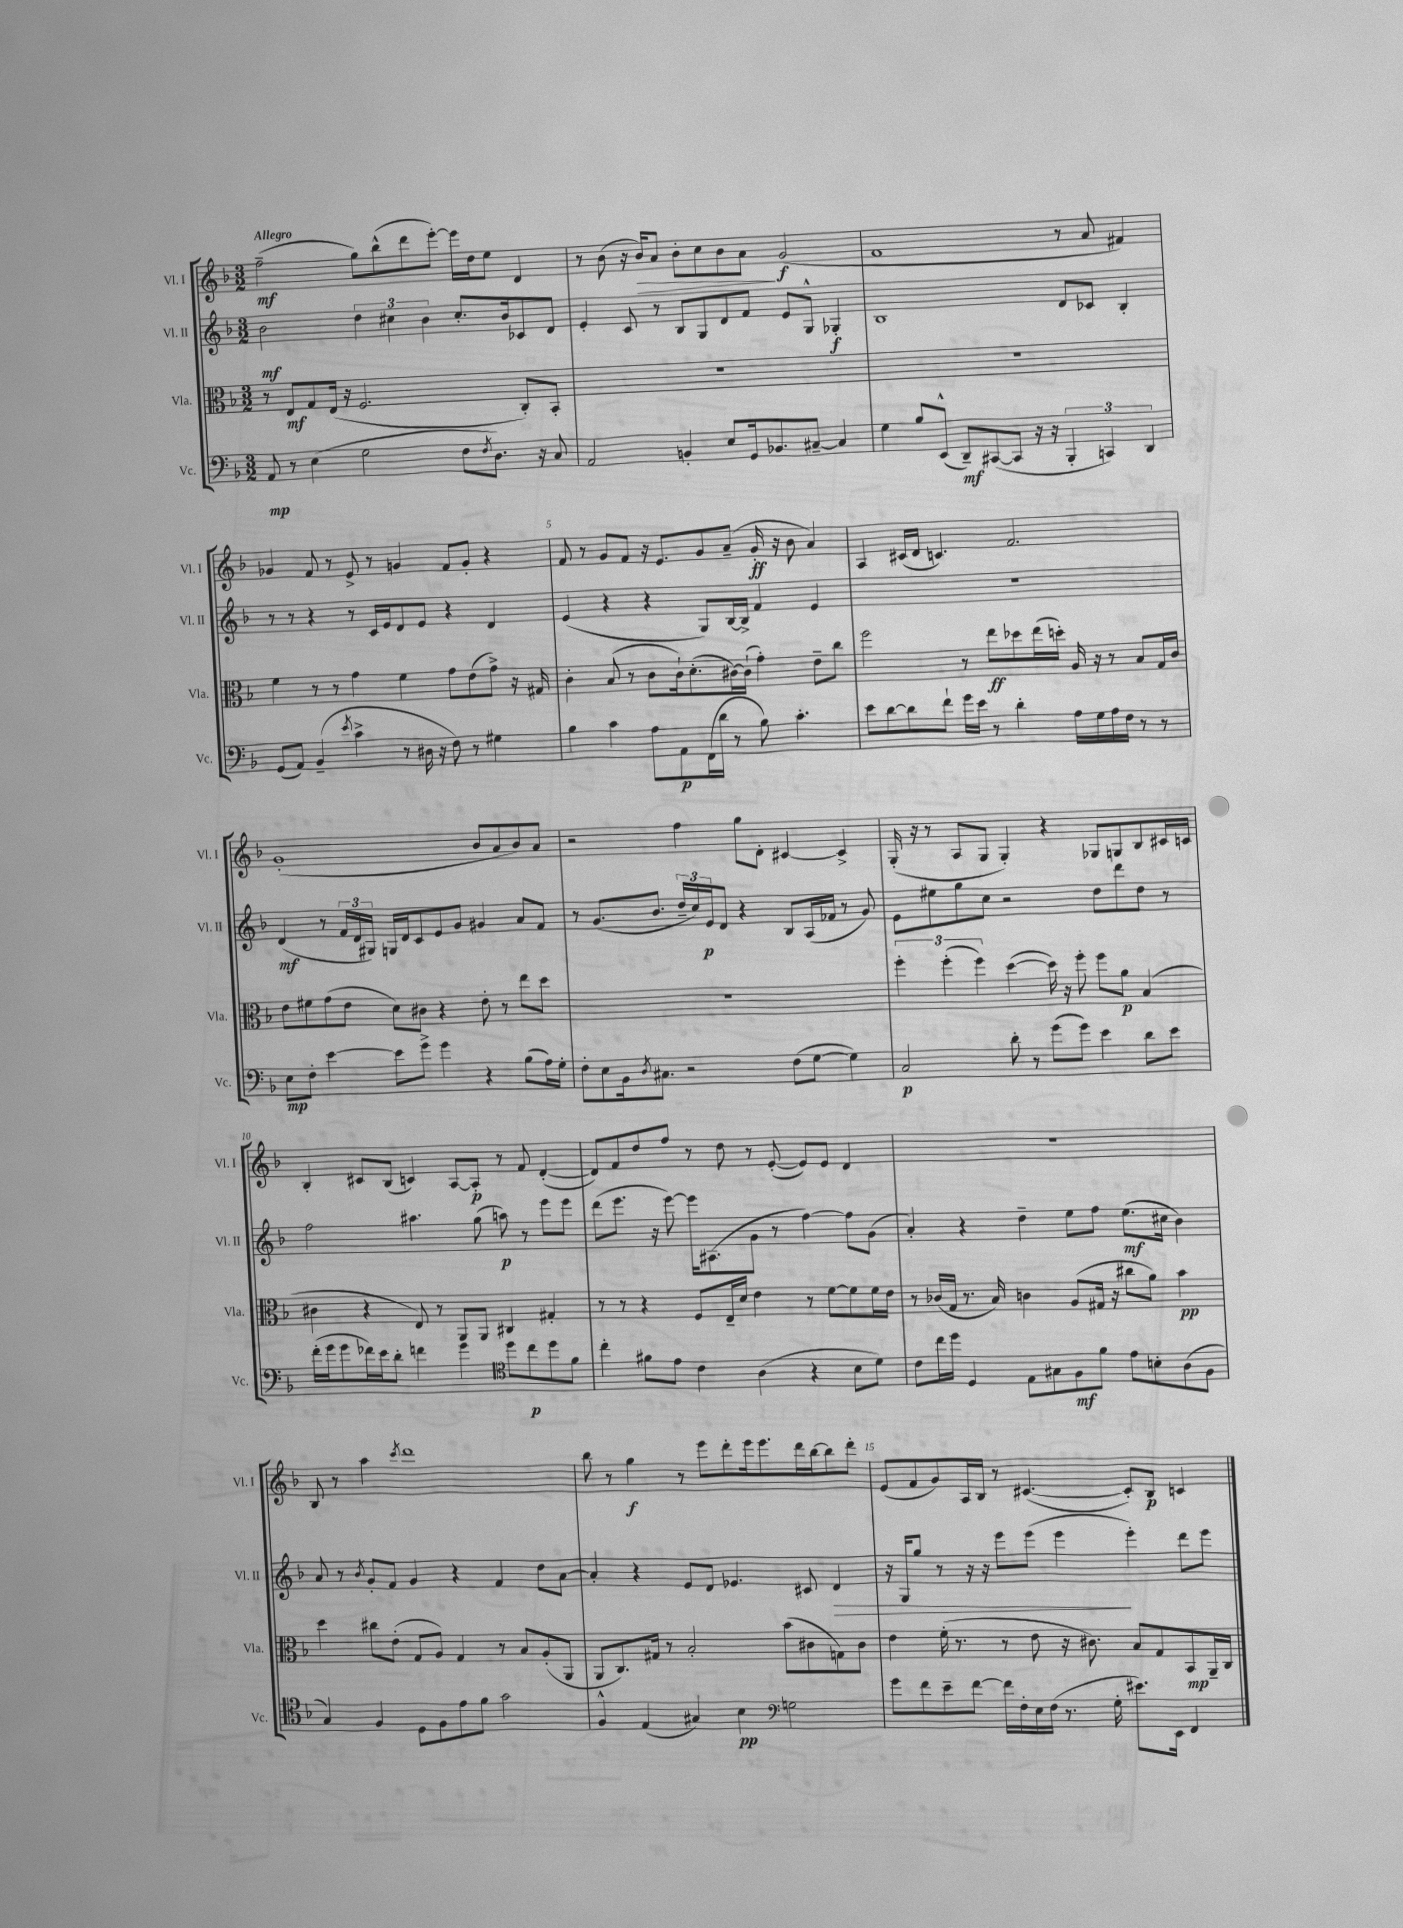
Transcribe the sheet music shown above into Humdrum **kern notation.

**kern	**dynam	**kern	**dynam	**kern	**dynam	**kern	**dynam
*part4	*part4	*part3	*part3	*part2	*part2	*part1	*part1
*staff4	*staff4	*staff3	*staff3	*staff2	*staff2	*staff1	*staff1
*I"Vc.	*	*I"Vla.	*	*I"Vl. II	*	*I"Vl. I	*
*I'Vc.	*	*I'Vla.	*	*I'Vl. II	*	*I'Vl. I	*
*clefF4	*	*clefC3	*	*clefG2	*	*clefG2	*
*k[b-]	*	*k[b-]	*	*k[b-]	*	*k[b-]	*
*M3/2	*	*M3/2	*	*M3/2	*	*M3/2	*
=1	=1	=1	=1	=1	=1	=1	=1
!	!	!	!	!	!	!LO:TX:a:B:t=Allegro	!
8AA/	mp	8r	.	2b-\	mf	(2ff~\	mf
8r	.	8E/L	mf	.	.	.	.
(4E\	.	8G/	.	.	.	.	.
.	.	(16E/Jk	.	.	.	.	.
.	.	16r	.	.	.	.	.
2G\	.	2.F/	.	6dd\	.	8gg\L)	.
.	.	.	.	.	.	(8bb-^^\	.
.	.	.	.	6cc#X\	.	.	.
.	.	.	.	.	.	8ddd\	.
.	.	.	.	6b-\	.	.	.
.	.	.	.	.	.	[8eee'\J)	.
8F\L	.	.	.	8.cc#'/L	.	16eee\LL]	.
.	.	.	.	.	.	16dd\J	.
8qF/	.	.	.	.	.	.	.
8.D\J)	.	.	.	.	.	8ee\J	.
.	.	.	.	16b-/k	.	.	.
.	.	8C'/L)	.	8c-X/	.	4d/	.
16r	.	.	.	.	.	.	.
8C/	.	8BB-'/J	.	8d/J	.	.	.
=2	=2	=2	=2	=2	=2	=2	=2
2AA/	.	1.r	.	4e'/	.	8r	.
.	.	.	.	.	.	(8b-\	.
.	.	.	.	8c/	.	16r	.
!	!	!	!	!	!	!	!LO:HP:b
.	.	.	.	.	.	16b-/KL)	>
.	.	.	.	8r	.	8a/J	.
4BBn'/	.	.	.	8B-/L	.	8b-'\L	.
.	.	.	.	8G/	.	8cc\	.
8E/L	.	.	.	8d/	.	8b-\	.
16GG/k	.	.	.	8f/J	.	8a\J	.
8.BB-X/	.	.	.	.	.	.	.
.	.	.	.	8e/L	.	(2g/	] f
[8C#X~/J	.	.	.	8G^^/J	.	.	.
4C#/]	.	.	.	4G-X'/	f	.	.
=3	=3	=3	=3	=3	=3	=3	=3
4G\	.	1.r	.	1B-	.	1f	.
8B-/L	.	.	.	.	.	.	.
(8EE^^/J	.	.	.	.	.	.	.
8DD~/L)	mf	.	.	.	.	.	.
([8CC#X/	.	.	.	.	.	.	.
8CC#/J]	.	.	.	.	.	.	.
16r	.	.	.	.	.	.	.
16r	.	.	.	.	.	.	.
6BBB-'/	.	.	.	8d/L	.	8r	.
.	.	.	.	8c-X/J	.	8a/	.
6CCn/)	.	.	.	.	.	.	.
.	.	.	.	4B-'/	.	4f#X/)	.
6DD/	.	.	.	.	.	.	.
!!LO:LB:g=z
=4	=4	=4	=4	=4	=4	=4	=4
(8GG/L	.	4f\	.	8r	.	4g-X/	.
8AA/J)	.	.	.	8r	.	.	.
(4BB-~/	.	8r	.	4r	.	8f/	.
.	.	8r	.	.	.	8r	.
8qe/	.	.	.	.	.	.	.
4c^\	.	4g\	.	8r	.	8e^/	.
.	.	.	.	16c/LL	.	8r	.
.	.	.	.	16e/J	.	.	.
8r	.	4f\	.	8d/	.	4gn/	.
16D#X\	.	.	.	8e/J	.	.	.
16r	.	.	.	.	.	.	.
8F\)	.	8g\L	.	4r	.	8f/L	.
8r	.	(8e\	.	.	.	8g'/J	.
4G#X\	.	8g^\J)	.	4d/	.	4r	.
.	.	16r	.	.	.	.	.
.	.	16G#X/	.	.	.	.	.
=5	=5	=5	=5	=5	=5	=5	=5
4B-\	.	4c'\	.	(4e/	.	8f/	.
.	.	.	.	.	.	8r	.
4c\	.	(8B-/	.	4r	.	8g/L	.
.	.	8r	.	.	.	8f/J	.
8A\L	.	8c\L	.	4r	.	16r	.
.	.	.	.	.	.	8.e/L	.
8AA\	p	16c`\k)	.	.	.	.	.
.	.	(8.d'\	.	.	.	.	.
(16FF\L	.	.	.	8G/L)	.	8g/	.
16d\JJ	.	.	.	.	.	.	.
8r	.	[16c#X\L)	.	[16B-/L	.	(8a~/J	.
.	.	(16c#`\JJ]	.	16B-^/JJ]	.	.	.
8B-\)	.	4g'\)	.	4f/	.	16g'/	ff
.	.	.	.	.	.	16r	.
4.c'\	.	.	.	.	.	8b-\	.
.	.	8e~\L	.	4e/	.	4a/)	.
.	.	8cc\J	.	.	.	.	.
=6	=6	=6	=6	=6	=6	=6	=6
8e\L	.	2ff\	.	1.r	.	4A/	.
[8d\	.	.	.	.	.	.	.
8d\]	.	.	.	.	.	(16c#X/LL	.
.	.	.	.	.	.	16d/JJ	.
8f`\J	.	.	.	.	.	4.cn/)	.
16g\LL	.	8r	.	.	.	.	.
16e\JJ	.	.	.	.	.	.	.
8r	.	8ee\L	ff	.	.	.	.
4d'\	.	8dd-X\	.	.	.	2.f/	.
.	.	(16ee\L	.	.	.	.	.
.	.	16ddn'\JJ)	.	.	.	.	.
16A\LL	.	16A/	.	.	.	.	.
16G\	.	16r	.	.	.	.	.
16A\	.	8r	.	.	.	.	.
16F\JJ	.	.	.	.	.	.	.
8r	.	8B-/L	.	.	.	.	.
8r	.	16G/L	.	.	.	.	.
.	.	16c/JJ	.	.	.	.	.
!!LO:LB:g=z
=7	=7	=7	=7	=7	=7	=7	=7
8E\L	mp	8e\L	.	(4d/	mf	(1g'	.
8F'\J	.	8f#X\	.	.	.	.	.
[4e\	.	(8g\	.	8r	.	.	.
.	.	8e\J	.	24f/LL	.	.	.
.	.	.	.	24d/	.	.	.
.	.	.	.	24G#X/JJ)	.	.	.
8e\L]	.	8d\L)	.	16Gn/LL	.	.	.
.	.	.	.	16d/J	.	.	.
8g^\J	.	8c#X\J	.	8c/	.	.	.
4g\	.	4r	.	8e/	.	.	.
.	.	.	.	8g/J	.	.	.
4r	.	8e'\	.	4g#X/	.	8b-/L	.
.	.	8r	.	.	.	8a/	.
(8B-\L	.	8ee\L	.	8a/L	.	8b-/)	.
16A\L)	.	8dd\J	.	8f/J	.	8a/J	.
16G'\JJ	.	.	.	.	.	.	.
=8	=8	=8	=8	=8	=8	=8	=8
8F'\L	.	1.r	.	8r	.	2r	.
8E\	.	.	.	(8.g/L	.	.	.
16BB-\k	.	.	.	.	.	.	.
8qD/	.	.	.	.	.	.	.
8.C#X\J	.	.	.	8.b-/J	.	.	.
2r	.	.	.	24dd~/LL	.	4ff\	.
.	.	.	.	24cc/)	.	.	.
.	.	.	.	24e/J	p	.	.
.	.	.	.	8d/J	.	.	.
.	.	.	.	4r	.	8gg\L	.
.	.	.	.	.	.	8d'\J	.
(8F\L	.	.	.	8B-/L	.	[4c#X/	.
[8G\J	.	.	.	(16A/L	.	.	.
.	.	.	.	16f-X/JJ	.	.	.
4G\])	.	.	.	8r	.	4c#^/]	.
.	.	.	.	8g/)	.	.	.
=9	=9	=9	=9	=9	=9	=9	=9
2C/	p	6ff'\	.	8e\L	.	(16G'/	.
.	.	.	.	.	.	16r	.
.	.	.	.	8ee#X\	.	8r	.
.	.	(6ff'\	.	.	.	.	.
.	.	.	.	8gg\	.	8A/L	.
.	.	6ff\)	.	.	.	.	.
.	.	.	.	8cc\J	.	8G/J	.
8d'\	.	([4dd\	.	2r	.	4G'/)	.
8r	.	.	.	.	.	.	.
(8g\L	.	16dd\])	.	.	.	4r	.
.	.	16r	.	.	.	.	.
8g\J)	.	8ff'\	.	.	.	.	.
4e\	.	8ff\L	.	8dd\L	.	8G-X/L	.
.	.	8a\J	p	8ddd\	.	8Gn/	.
8d\L	.	(4B-/	.	8dd\J	.	8B-/	.
8e\J	.	.	.	8r	.	16c#X/L	.
.	.	.	.	.	.	16cn/JJ	.
!!LO:LB:g=z
=10	=10	=10	=10	=10	=10	=10	=10
(16f'\LL	.	4c#X\	.	2ff\	.	4B-'/	.
16g\J	.	.	.	.	.	.	.
8g\	.	.	.	.	.	.	.
16f-X\L)	.	4r	.	.	.	8c#X/L	.
16e\J	.	.	.	.	.	.	.
8d'\J	.	.	.	.	.	(8B-/J	.
4fn\	.	8E/)	.	4.aa#X\	.	4cn/)	.
.	.	8r	.	.	.	.	.
4g\	.	8AA/L	.	.	.	[8A/L	.
.	.	8AA/J	.	(8gg\	.	8A'/J]	p
*clefC4	*	*	*	*	*	*	*
8dd\L	.	4C#X/	.	8aan\)	p	8r	.
8cc\	p	.	.	8r	.	8f/	.
8dd\	.	4G#X'/	.	8eee\L	.	([4d'/	.
8f\J	.	.	.	8eee\J	.	.	.
=11	=11	=11	=11	=11	=11	=11	=11
4cc'\	.	8r	.	(8ddd\L	.	8d/L])	.
.	.	8r	.	8.eee\J	.	8f/	.
8f#X\L	.	4r	.	.	.	8dd/	.
.	.	.	.	16r	.	.	.
8e\J	.	.	.	[8eee\)	.	8ff/J	.
4c\	.	8F/L	.	16eee\KL]	.	8r	.
.	.	.	.	(8.A#X\	.	.	.
.	.	16E~/L	.	.	.	8dd\	.
.	.	16d/JJ	.	.	.	.	.
(4A\	.	4e\	.	8g\J	.	8r	.
.	.	.	.	8r	.	([8e'/	.
4r	.	8r	.	[4ff\)	.	8e/L])	.
.	.	[8f\L	.	.	.	8e/J	.
8B-\L	.	8f\]	.	8ff\L]	.	4d/	.
8d\J)	.	16f\L	.	(8g\J	.	.	.
.	.	16e\JJ	.	.	.	.	.
=12	=12	=12	=12	=12	=12	=12	=12
8c\L	.	8r	.	4a'/)	.	1.r	.
16cc\L	.	(16c-X/LL	.	.	.	.	.
16dd\JJ	.	16G/JJ	.	.	.	.	.
4D/	.	8.r	.	4r	.	.	.
.	.	16B-/)	.	.	.	.	.
8E\L	.	4cn\	.	4dd~\	.	.	.
8G#X\	.	.	.	.	.	.	.
8F\	mf	(8A/L	.	8ee\L	.	.	.
8f\J	.	16G#X/Jk	.	8ff\J	.	.	.
.	.	16r	.	.	.	.	.
8e\L	.	8cc#X\L	.	(8.ee\L	mf	.	.
8Bn'\	.	8a\J)	.	.	.	.	.
.	.	.	.	16cc#X\Jk	.	.	.
(8A\	.	4b-\	pp	4b-\)	.	.	.
8F\J	.	.	.	.	.	.	.
!!LO:LB:g=z
=13	=13	=13	=13	=13	=13	=13	=13
4G/)	.	4dd\	.	8a/	.	8B-/	.
.	.	.	.	8r	.	8r	.
.	.	.	.	8qb-/	.	.	.
4F/	.	8cc#X\L	.	8g'/L	.	4aa\	.
.	.	(8e'\J	.	8f/J	.	.	.
.	.	.	.	.	.	8qccc/	.
8D\L	.	8G/L	.	4g/	.	1ddd	.
8F\	.	8A/J)	.	.	.	.	.
8e\	.	4G/	.	4r	.	.	.
8f\J	.	.	.	.	.	.	.
2g\	.	8r	.	4f/	.	.	.
.	.	8B-/L	.	.	.	.	.
.	.	(8A'/	.	8dd\L	.	.	.
.	.	8AA/J	.	[8a\J	.	.	.
=14	=14	=14	=14	=14	=14	=14	=14
4F^^/	.	8AA/L	.	4a'/]	.	8bb-\	.
.	.	8.C/)	.	.	.	8r	.
(4E/	.	.	.	4r	.	4gg\	f
.	.	16G#X/Jk	.	.	.	.	.
.	.	8r	.	.	.	.	.
4G#X/)	.	2B-'/	.	8e/L	.	8r	.
.	.	.	.	8d/J	.	8eee\L	.
4B-\	pp	.	.	4.e-X/	.	8ddd'\	.
.	.	.	.	.	.	16eee\k	.
.	.	.	.	.	.	8.eee\	.
*clefF4	*	*	*	*	*	*	*
2Gn\	.	(8b-\L	.	.	.	.	.
.	.	8c#X\	.	8c#X/	.	16ddd\L	.
.	.	.	.	.	.	[16bb-\J	.
!	!	!	!	!	!LO:HP:b	!	!
.	.	8Gn\)	.	4d/	>	8bb-\]	.
.	.	8c#\J	.	.	.	8ddd'\J	.
=15	=15	=15	=15	=15	=15	=15	=15
8g\L	.	4e\	.	16r	.	(8e/L	.
.	.	.	.	16G/KL	.	.	.
8f\	.	.	.	8gg/J	.	8f/	.
8e~\	.	(16f'\	.	8r	.	8g/)	.
.	.	8.r	.	.	.	.	.
[8f\J	.	.	.	16r	.	16A/L	.
.	.	.	.	16r	.	16B-/JJ	.
16f\LL]	.	8r	.	8eee\L	.	8r	.
16F'\	.	.	.	.	.	.	.
16E\	.	8e\	.	(8eee\J	.	([4.c#X/	.
(16F\JJ	.	.	.	.	.	.	.
8.r	.	16r	.	4eee\	.	.	.
.	.	8.c#X\)	.	.	.	.	.
16G'\	.	.	.	.	.	.	.
8.e#X\L)	.	8B-/L	.	4eee'\)	]	8c#'/L])	.
.	.	8G/	.	.	.	8B-/J	p
16EE\Jk	.	.	.	.	.	.	.
4FF/	.	8BB-/	mp	8ddd\L	.	4cn/	.
.	.	16AA~/L	.	8eee\J	.	.	.
.	.	16C/JJ	.	.	.	.	.
==	==	==	==	==	==	==	==
*-	*-	*-	*-	*-	*-	*-	*-
